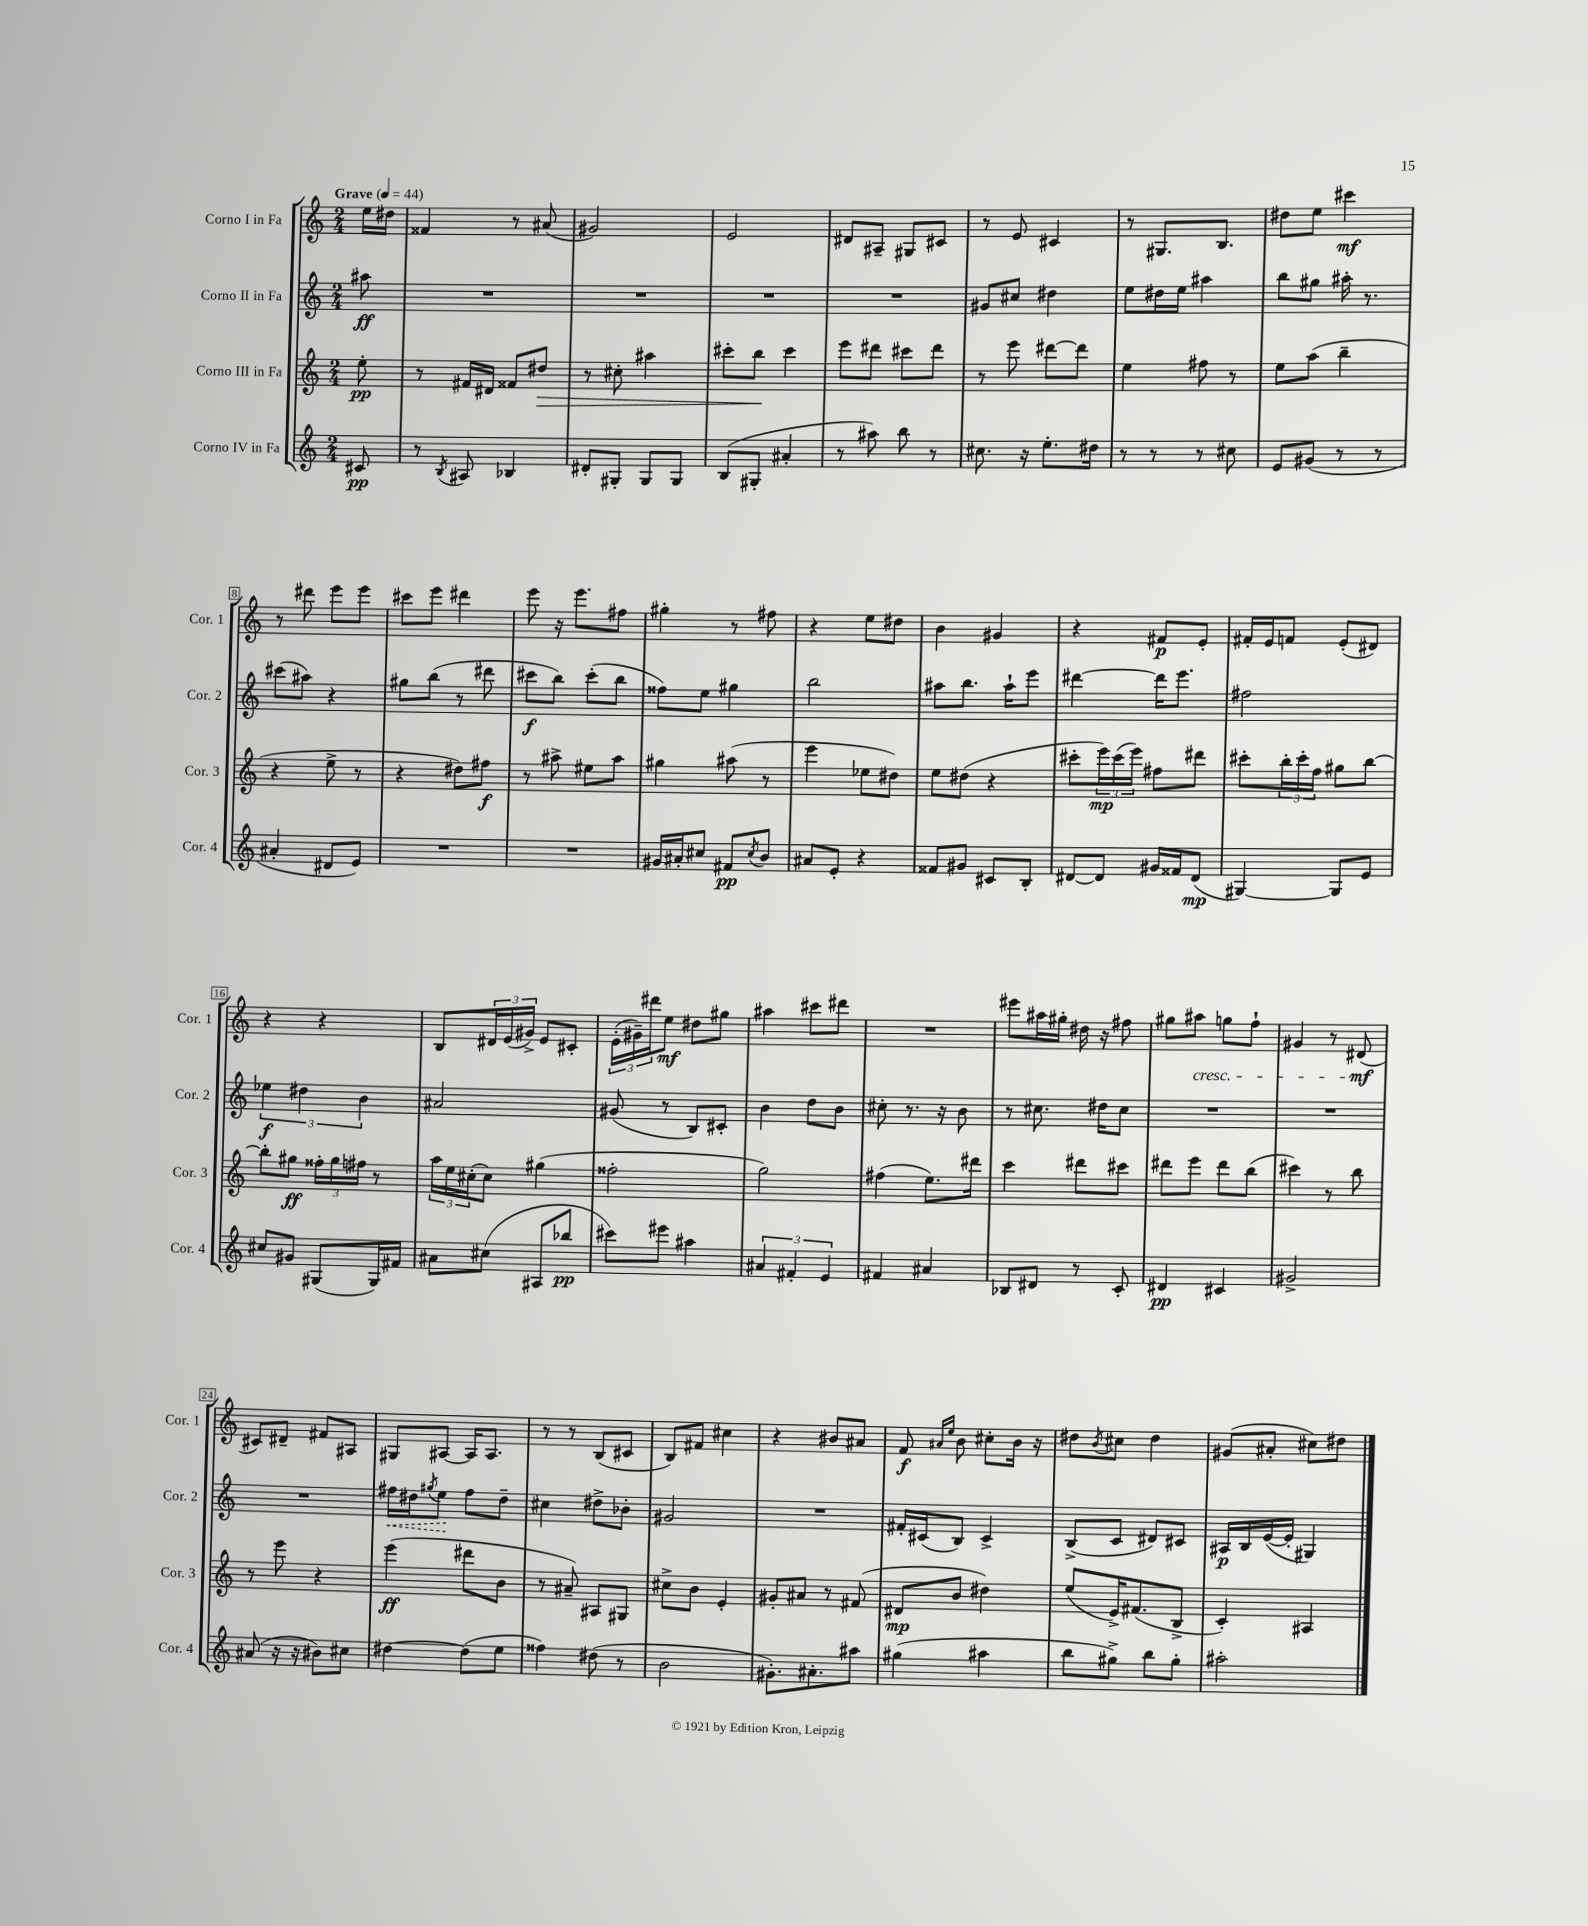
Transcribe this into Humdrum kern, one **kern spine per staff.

**kern	**dynam	**kern	**dynam	**kern	**dynam	**kern	**dynam
*part4	*part4	*part3	*part3	*part2	*part2	*part1	*part1
*staff4	*staff4	*staff3	*staff3	*staff2	*staff2	*staff1	*staff1
*I"Corno IV in Fa	*	*I"Corno III in Fa	*	*I"Corno II in Fa	*	*I"Corno I in Fa	*
*I'Cor. 4	*	*I'Cor. 3	*	*I'Cor. 2	*	*I'Cor. 1	*
*clefG2	*	*clefG2	*	*clefG2	*	*clefG2	*
*k[]	*	*k[]	*	*k[]	*	*k[]	*
*M2/4	*	*M2/4	*	*M2/4	*	*M2/4	*
*MM44	*	*MM44	*	*MM44	*	*MM44	*
=	=	=	=	=	=	=	=
!	!	!	!	!	!	!LO:TX:a:B:t=Grave	!
8c#X/	pp	8ee'\	pp	8aa#X\	ff	16ee\LL	.
.	.	.	.	.	.	16dd#X\JJ	.
=1	=1	=1	=1	=1	=1	=1	=1
8r	.	8r	.	2r	.	4f##X/	.
8qB/	.	.	.	.	.	.	.
8A#X/	.	16f#X/LL	.	.	.	.	.
.	.	16d#X/JJ	.	.	.	.	.
4B-X/	.	8f##X/L	.	.	.	8r	.
!	!	!	!LO:HP:b	!	!	!	!
.	.	8dd#X/J	>	.	.	(8a#X/	.
=2	=2	=2	=2	=2	=2	=2	=2
8d#X'/L	.	8r	.	2r	.	2g#X/)	.
8G#X'/J	.	8cc#X'\	.	.	.	.	.
8G#/L	.	4aa#X\	.	.	.	.	.
8G#/J	.	.	.	.	.	.	.
=3	=3	=3	=3	=3	=3	=3	=3
(8B/L	.	8ccc#X'\L	.	2r	.	2e/	.
8G#X'/J	.	8bb\J	.	.	.	.	.
4a#X'/	.	4ccc#\	]	.	.	.	.
=4	=4	=4	=4	=4	=4	=4	=4
8r	.	8eee\L	.	2r	.	8d#X/L	.
8aa#X\)	.	8ddd#X\J	.	.	.	8A#X~/J	.
8bb\	.	8ccc#X\L	.	.	.	8G#X/L	.
8r	.	8ddd#\J	.	.	.	8c#X/J	.
=5	=5	=5	=5	=5	=5	=5	=5
8.cc#X\	.	8r	.	8g#X/L	.	8r	.
.	.	8eee\	.	8cc#X/J	.	8e/	.
16r	.	.	.	.	.	.	.
8.ee'\L	.	[8ddd#X\L	.	4dd#X\	.	4c#X/	.
.	.	8ddd#\J]	.	.	.	.	.
16dd#X\Jk	.	.	.	.	.	.	.
=6	=6	=6	=6	=6	=6	=6	=6
8r	.	4ee\	.	8ee\L	.	8r	.
8r	.	.	.	16dd#X\L	.	8.G#X/L	.
.	.	.	.	16ee\JJ	.	.	.
8r	.	8ff#X\	.	4aa#X\	.	.	.
.	.	.	.	.	.	8.B/J	.
8cc#X\	.	8r	.	.	.	.	.
=7	=7	=7	=7	=7	=7	=7	=7
8e/L	.	8ee\L	.	8bb\L	.	8dd#X\L	.
(8g#X/J	.	(8aa\J	.	8gg#X\J	.	8ee\J	.
8r	.	4bb~\	.	16aa#X'\	.	4ccc#X\	mf
.	.	.	.	8.r	.	.	.
8r	.	.	.	.	.	.	.
!!LO:LB:g=z
=8	=8	=8	=8	=8	=8	=8	=8
4a#X'/	.	4r	.	(8ccc#X\L	.	8r	.
.	.	.	.	8aa#X\J)	.	8ddd#X\	.
8d#X/L	.	8ee^\	.	4r	.	8eee\L	.
8e/J)	.	8r	.	.	.	8eee\J	.
=9	=9	=9	=9	=9	=9	=9	=9
2r	.	4r	.	8gg#X\L	.	8ccc#X\L	.
.	.	.	.	(8bb\J	.	8eee\J	.
.	.	8dd#X\L)	.	8r	.	4ddd#X\	.
.	.	8ff#X\J	f	8ddd#X\	.	.	.
=10	=10	=10	=10	=10	=10	=10	=10
2r	.	8r	.	8ccc#X\L	f	8eee\	.
.	.	8aa#X^\	.	8bb\J)	.	16r	.
.	.	.	.	.	.	8.eee\L	.
.	.	8ee#X\L	.	(8ccc#'\L	.	.	.
.	.	8aa#\J	.	8bb\J	.	8ff#X\J	.
=11	=11	=11	=11	=11	=11	=11	=11
16g#X/LL	.	4gg#X\	.	8ff##X\L)	.	4gg#X'\	.
16a#X'/J	.	.	.	.	.	.	.
8cc#X/J	.	.	.	8ee\J	.	.	.
8f#X/L	pp	(8aa#X\	.	4gg#X\	.	8r	.
8qcc#/	.	.	.	.	.	.	.
8b/J	.	8r	.	.	.	8ff#X\	.
=12	=12	=12	=12	=12	=12	=12	=12
8a#X/L	.	4eee\	.	2bb\	.	4r	.
8e'/J	.	.	.	.	.	.	.
4r	.	8ee-X\L	.	.	.	8ee\L	.
.	.	8dd#X\J)	.	.	.	8dd#X\J	.
=13	=13	=13	=13	=13	=13	=13	=13
8f##X/L	.	8ee\L	.	8aa#X\L	.	4b\	.
8g#X/J	.	(8dd#X\J	.	8.bb\J	.	.	.
8c#X/L	.	4r	.	.	.	4g#X/	.
.	.	.	.	16aa#`\KL	.	.	.
8B'/J	.	.	.	8eee\J	.	.	.
=14	=14	=14	=14	=14	=14	=14	=14
[8d#X/L	.	8ccc#X'\L	.	[4ddd#X\	.	4r	.
8d#/J]	.	24eee\L)	mp	.	.	.	.
.	.	(24ccc#\	.	.	.	.	.
.	.	24eee\JJ)	.	.	.	.	.
16g#X/LL	.	8ff#X\L	.	16ddd#\KL]	.	8f#X/L	p
16f##X/J	.	.	.	8.eee\J	.	.	.
(8d#/J	mp	8ddd#X\J	.	.	.	8e'/J	.
=15	=15	=15	=15	=15	=15	=15	=15
[4G#X/)	.	8ccc#X'\L	.	2ff#X\	.	16f#X'/LL	.
.	.	.	.	.	.	16e/J	.
.	.	24bb'\L	.	.	.	8fn/J	.
.	.	24ccc#'\	.	.	.	.	.
.	.	24ff\JJ	.	.	.	.	.
8G#/L]	.	8gg#X\L	.	.	.	(8e'/L	.
8e/J	.	[8bb\J	.	.	.	8d#X/J)	.
!!LO:LB:g=z
=16	=16	=16	=16	=16	=16	=16	=16
8cc#X/L	.	8bb'\L]	.	6ee-X\	f	4r	.
8g#X/J	.	8gg#X\J	ff	.	.	.	.
.	.	.	.	6dd#X\	.	.	.
(8G#X/L	.	24ff##X'\LL	.	.	.	4r	.
.	.	24gg#\	.	.	.	.	.
.	.	24ff#X\JJ	.	6b\	.	.	.
16G#/L)	.	8r	.	.	.	.	.
16f#X/JJ	.	.	.	.	.	.	.
=17	=17	=17	=17	=17	=17	=17	=17
8a#X\L	.	24aa\LL	.	2a#X/	.	8B/L	.
.	.	24ee\	.	.	.	.	.
.	.	(24cc#X'\J	.	.	.	.	.
(8cc#X\J	.	8cc#\J)	.	.	.	24d#X/L	.
.	.	.	.	.	.	(24e/	.
.	.	.	.	.	.	24g#X^/JJ)	.
8A#X/L	.	(4gg#X\	.	.	.	8e/L	.
8bb-X/J	pp	.	.	.	.	8c#X'/J	.
=18	=18	=18	=18	=18	=18	=18	=18
8ccc#X\L)	.	2ff##X'\	.	(8g#X/	.	(24e'\LL	.
.	.	.	.	.	.	24g#X~\)	.
.	.	.	.	.	.	24ddd#X\J	.
8eee#X\J	.	.	.	8r	.	8ee\J	mf
4aa#X\	.	.	.	8B/L)	.	8dd#X\L	.
.	.	.	.	8c#X'/J	.	8gg#X\J	.
=19	=19	=19	=19	=19	=19	=19	=19
6a#X/	.	2gg\)	.	4b\	.	4aa#X\	.
6f#X'/	.	.	.	.	.	.	.
.	.	.	.	8dd\L	.	8ccc#X\L	.
6e/	.	.	.	.	.	.	.
.	.	.	.	8b\J	.	8ddd#X\J	.
=20	=20	=20	=20	=20	=20	=20	=20
4f#X/	.	(4ff#X\	.	8cc#X'\	.	2r	.
.	.	.	.	8.r	.	.	.
4a#X/	.	8.ee\L)	.	.	.	.	.
.	.	.	.	16r	.	.	.
.	.	.	.	8b\	.	.	.
.	.	16ddd#X\Jk	.	.	.	.	.
=21	=21	=21	=21	=21	=21	=21	=21
8B-X/L	.	4ccc\	.	8r	.	8eee#X\L	.
8d#X/J	.	.	.	8.cc#X\	.	16aa#X\L	.
.	.	.	.	.	.	16gg#X'\JJ	.
8r	.	8ddd#X\L	.	.	.	16dd#X\	.
.	.	.	.	16dd#X\KL	.	16r	.
8c'/	.	8ccc#X\J	.	8cc#\J	.	8ff#X\	.
=22	=22	=22	=22	=22	=22	=22	=22
4d#X/	pp	8ddd#X\L	.	2r	.	8gg#X\L	.
!	!	!	!	!	!	!LO:TX:b:i:t=cresc.	!
.	.	8eee\J	.	.	.	8aa#X\J	.
4c#X/	.	8ddd#\L	.	.	.	8ggn\L	.
.	.	(8bb\J	.	.	.	8ff`\J	.
=23	=23	=23	=23	=23	=23	=23	=23
2g#X^/	.	4ccc#X\)	.	2r	.	4g#X/	.
.	.	8r	.	.	.	8r	.
.	.	8bb\	.	.	.	(8d#X/	mf
!!LO:LB:g=z
=24	=24	=24	=24	=24	=24	=24	=24
(8a#X/	.	8r	.	2r	.	8c#X/L)	.
16r	.	8eee\	.	.	.	8d#X~/J	.
16r	.	.	.	.	.	.	.
8b#X\L)	.	4r	.	.	.	8f#X/L	.
8cc#X\J	.	.	.	.	.	8A#X/J	.
=25	=25	=25	=25	=25	=25	=25	=25
!	!	!	!	!	!LO:HP:b	!	!
[4dd#X\	.	(4eee\	ff	16ff#X\LL	<	8G#X/L	.
.	.	.	.	16dd#X\J	.	.	.
.	.	.	.	8qgg#X/	.	.	.
.	.	.	.	8ee\J	.	[8A#X/J	.
(8dd#\L]	.	8ddd#X\L	.	8ff#\L	[	16A#/KL]	.
.	.	.	.	.	.	8.A#/J	.
8ee\J	.	8b\J	.	8dd#~\J	.	.	.
=26	=26	=26	=26	=26	=26	=26	=26
4ff##X\)	.	8r	.	4cc#X\	.	8r	.
.	.	8a#X~/)	.	.	.	8r	.
(8dd#X\	.	8A#X/L	.	8dd#X^\L	.	(8B/L	.
8r	.	8G#X/J	.	8b-X'\J	.	8c#X/J	.
=27	=27	=27	=27	=27	=27	=27	=27
2b\	.	8cc#X^\L	.	2g#X/	.	8B/L)	.
.	.	8b\J	.	.	.	8f#X/J	.
.	.	4e'/	.	.	.	4cc#X\	.
=28	=28	=28	=28	=28	=28	=28	=28
8.g#X'\L)	.	8g#X'/L	.	2r	.	4r	.
.	.	8a#X/J	.	.	.	.	.
8.a#X'\	.	.	.	.	.	.	.
.	.	8r	.	.	.	8b#X/L	.
8aa#X\J	.	(8f#X/	.	.	.	8a#X/J	.
=29	=29	=29	=29	=29	=29	=29	=29
(4gg#X\	.	8d#X/L	mp	16f#X'/LL	.	8f/	f
.	.	.	.	(16c#X/J	.	.	.
.	.	.	.	.	.	16qqa#X/LL	.
.	.	.	.	.	.	16qqee/JJ	.
.	.	8b/J	.	8B/J)	.	8b\	.
4aa#X\	.	4dd#X\)	.	4c#^/	.	8cc#X'\L	.
.	.	.	.	.	.	16b\Jk	.
.	.	.	.	.	.	16r	.
=30	=30	=30	=30	=30	=30	=30	=30
8bb\L	.	(8ee/L	.	(8B^/L	.	8dd#X\L	.
.	.	.	.	.	.	8qb/	.
8gg#X^\J)	.	16e^/K)	.	8c/J	.	8cc#X\J	.
.	.	(8.f#X/	.	.	.	.	.
8bb\L	.	.	.	8d#X/L)	.	4dd#\	.
8gg#'\J	.	8B^/J	.	8c#X/J	.	.	.
=31	=31	=31	=31	=31	=31	=31	=31
2aa#X'\	.	4c'/)	.	16A#X/LL	p	(8g#X/L	.
.	.	.	.	16B/	.	.	.
.	.	.	.	([16e/	.	8a#X'/J	.
.	.	.	.	16e'/JJ]	.	.	.
.	.	4A#X/	.	4G#X/)	.	8cc#X\L)	.
.	.	.	.	.	.	8dd#X\J	.
==	==	==	==	==	==	==	==
*-	*-	*-	*-	*-	*-	*-	*-
